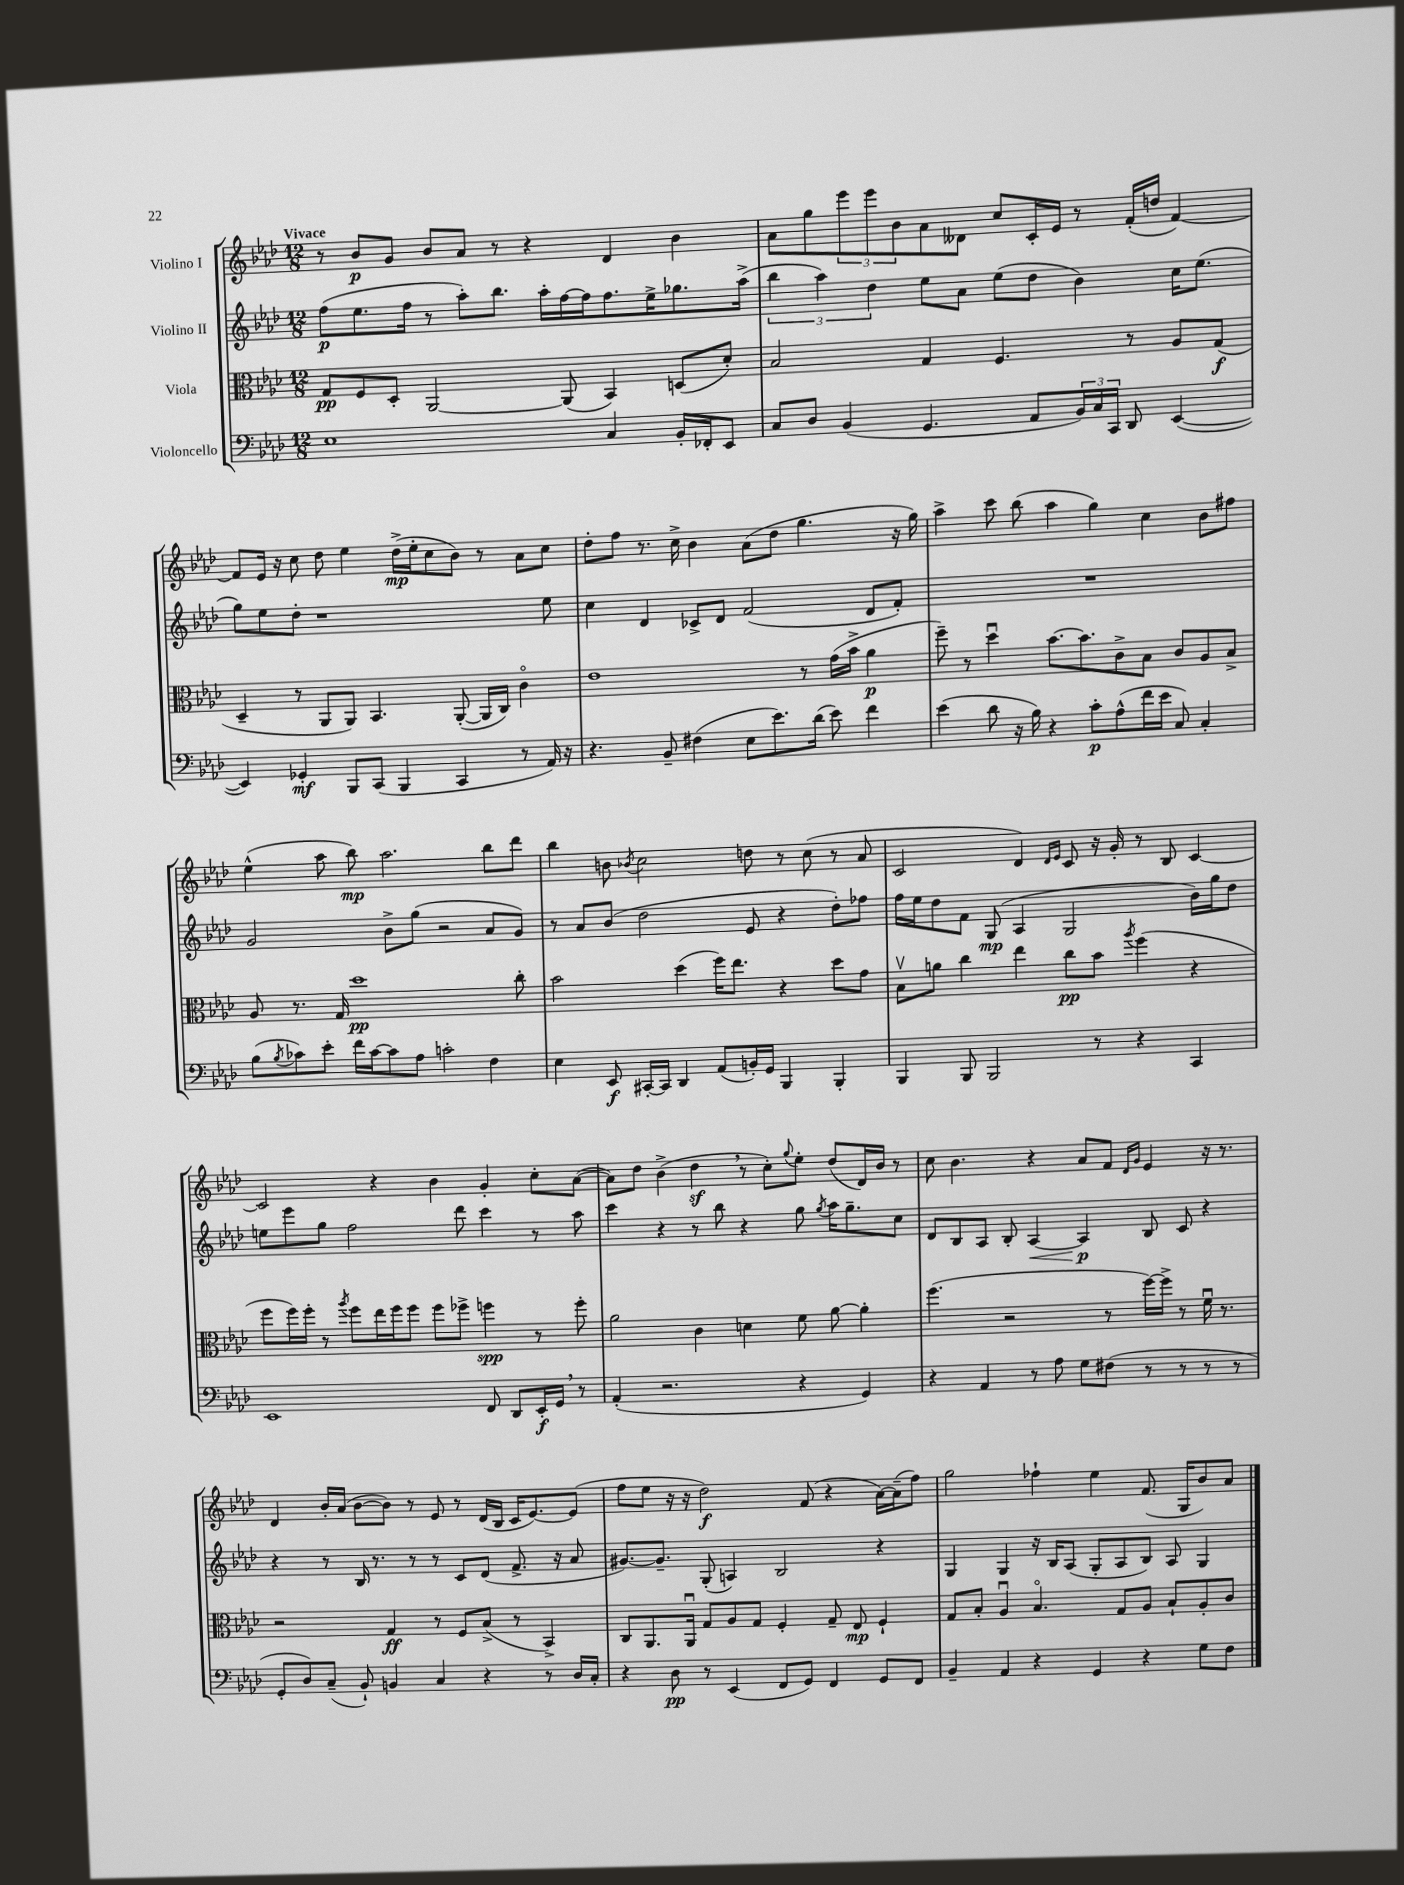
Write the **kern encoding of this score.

**kern	**dynam	**kern	**dynam	**kern	**dynam	**kern	**dynam
*part4	*part4	*part3	*part3	*part2	*part2	*part1	*part1
*staff4	*staff4	*staff3	*staff3	*staff2	*staff2	*staff1	*staff1
*I"Violoncello	*	*I"Viola	*	*I"Violino II	*	*I"Violino I	*
*clefF4	*	*clefC3	*	*clefG2	*	*clefG2	*
*k[b-e-a-d-]	*	*k[b-e-a-d-]	*	*k[b-e-a-d-]	*	*k[b-e-a-d-]	*
*M12/8	*	*M12/8	*	*M12/8	*	*M12/8	*
=1	=1	=1	=1	=1	=1	=1	=1
!	!	!	!	!	!	!LO:TX:a:B:t=Vivace	!
1E-	.	8G/L	pp	(8ff\L	p	8r	.
.	.	8F/	.	8.ee-\	.	8b-/L	p
.	.	8D-'/J	.	.	.	8g/J	.
.	.	.	.	16ff\Jk	.	.	.
.	.	[2AA-/	.	8r	.	8b-/L	.
.	.	.	.	8aa-'\L)	.	8a-/J	.
.	.	.	.	8.bb-\J	.	8r	.
.	.	.	.	.	.	4r	.
.	.	.	.	16aa-'\LL	.	.	.
.	.	(8AA-/]	.	[16ff\	.	.	.
.	.	.	.	16ff\J]	.	.	.
4C/	.	4BB-/)	.	8.ff\	.	4d-/	.
.	.	.	.	16ee-^\K	.	.	.
16BB-'/LL	.	(8Dn/L	.	8.gg-X\	.	4b-\	.
16FF-X'/J	.	.	.	.	.	.	.
8EE-/J	.	8d-'/J)	.	.	.	.	.
.	.	.	.	(16aa-^\Jk	.	.	.
=2	=2	=2	=2	=2	=2	=2	=2
8C/L	.	2B-/	.	6bb-\	.	8a-\L	.
8D-/J	.	.	.	.	.	8gg\	.
.	.	.	.	6aa-\)	.	.	.
(4BB-/	.	.	.	.	.	12eee-\	.
.	.	.	.	6dd-\	.	12eee-\	.
.	.	.	.	.	.	12b-\	.
4.GG/	.	4G/	.	8ee-\L	.	8a-\	.
.	.	.	.	8a-\J	.	8d--X\J	.
.	.	4.F/	.	(8ee-\L	.	8cc/L	.
8AA-/L	.	.	.	8dd-\J	.	16c'/L	.
.	.	.	.	.	.	16e-/JJ	.
24BB-/L)	.	.	.	4b-\)	.	8r	.
24C/	.	.	.	.	.	.	.
24CC/JJ	.	.	.	.	.	.	.
8DD-/	.	8r	.	.	.	(16f'/LL	.
.	.	.	.	.	.	16ddn/JJ	.
([4EE-/	.	8A-/L	.	16cc\KL	.	[4f/)	.
.	.	.	.	(8.ee-\J	.	.	.
.	.	(8G/J	f	.	.	.	.
!!LO:LB:g=z
=3	=3	=3	=3	=3	=3	=3	=3
4EE-/])	.	4D-~/	.	8gg\L)	.	8f/L]	.
.	.	.	.	8ee-\	.	16e-/Jk	.
.	.	.	.	.	.	16r	.
4GG-X'/	mf	8r	.	8dd-'\J	.	8cc\	.
.	.	8AA-/L	.	1r	.	8dd-\	.
8BBB-/L	.	8AA-/J)	.	.	.	4ee-\	.
(8CC/J	.	4.BB-/	.	.	.	.	.
4BBB-/	.	.	.	.	.	(16dd-^\LL	mp
.	.	.	.	.	.	16ee-'\J	.
.	.	.	.	.	.	8cc\	.
4CC/	.	([8AA-'/	.	.	.	8b-\J)	.
.	.	16AA-/LL]	.	.	.	8r	.
.	.	16C/JJ)	.	.	.	.	.
8r	.	4c\	.	.	.	8a-\L	.
16AA-/)	.	.	.	8ee-\	.	8cc\J	.
16r	.	.	.	.	.	.	.
=4	=4	=4	=4	=4	=4	=4	=4
4.r	.	1e-	.	4cc\	.	8dd-'\L	.
.	.	.	.	.	.	8ff\J	.
.	.	.	.	4d-/	.	8.r	.
8BB-~/	.	.	.	.	.	.	.
.	.	.	.	.	.	16cc^\	.
(4F#X\	.	.	.	8c-X^/L	.	4b-\	.
.	.	.	.	8d-/J	.	.	.
8E-\L	.	.	.	(2f/	.	(8a-\L	.
8.e-\)	.	.	.	.	.	8dd-\J	.
.	.	8r	.	.	.	4.gg\	.
(16d-\Jk	.	.	.	.	.	.	.
8e-\)	.	(16g\LL	.	.	.	.	.
.	.	16b-^\JJ	.	.	.	.	.
4f\	.	4a-\	p	8d-/L	.	.	.
.	.	.	.	8f'/J)	.	16r	.
.	.	.	.	.	.	16gg\)	.
=5	=5	=5	=5	=5	=5	=5	=5
(4e-\	.	8ff~\)	.	1.r	.	4aa-^\	.
.	.	8r	.	.	.	.	.
8d-\	.	4dd-u\	.	.	.	8ccc\	.
16r	.	.	.	.	.	(8bb-\	.
16B-\)	.	.	.	.	.	.	.
4r	.	[8.b-\L	.	.	.	4aa-\	.
.	.	8.b-\]	.	.	.	.	.
8c'\L	p	.	.	.	.	4gg\)	.
(8A-^^\	.	8c^\	.	.	.	.	.
16f\L	.	8B-\J	.	.	.	4cc\	.
16e-\JJ	.	.	.	.	.	.	.
8C/)	.	8c/L	.	.	.	.	.
4C'/	.	8A-/	.	.	.	8b-\L	.
.	.	8B-^/J	.	.	.	8ff#X\J	.
!!LO:LB:g=z
=6	=6	=6	=6	=6	=6	=6	=6
(8B-\L	.	8A-/	.	2g/	.	(4ee-^^\	.
8qB-/	.	.	.	.	.	.	.
8c-X\)	.	8.r	.	.	.	.	.
8e-'\J	.	.	.	.	.	8aa-\	.
.	.	16G/	.	.	.	.	.
16f\LL	.	1dd-	pp	.	.	8bb-\)	mp
[16c-\J	.	.	.	.	.	.	.
8c-\]	.	.	.	8b-^\L	.	2.aa-\	.
8A-\J	.	.	.	(8gg\J	.	.	.
2cn'\	.	.	.	2r	.	.	.
4F\	.	.	.	8a-/L	.	8bb-\L	.
.	.	8cc'\	.	8g/J)	.	8ddd-\J	.
=7	=7	=7	=7	=7	=7	=7	=7
4E-\	.	2b-\	.	8r	.	4bb-\	.
.	.	.	.	8a-/L	.	.	.
8EE-/	f	.	.	(8b-/J	.	8bn\	.
.	.	.	.	.	.	8qb-X/	.
[16CC#X'/LL	.	.	.	2dd-\	.	2cc\	.
16CC#/JJ]	.	.	.	.	.	.	.
4DD-/	.	(4dd-\	.	.	.	.	.
(8AA-/L	.	16ff\KL)	.	.	.	.	.
.	.	8.ee-\J	.	.	.	.	.
16BBn'/L)	.	.	.	8e-/	.	8ddn\	.
16GG/JJ	.	.	.	.	.	.	.
4BBB-/	.	4r	.	4r	.	8r	.
.	.	.	.	.	.	(8cc\	.
4BBB-'/	.	8dd-\L	.	8dd-'\L)	.	8r	.
.	.	8g\J	.	8ff-X\J	.	8a-/	.
=8	=8	=8	=8	=8	=8	=8	=8
4BBB-/	.	8B-v\L	.	16ff\LL	.	2c/	.
.	.	.	.	16ee-\J	.	.	.
.	.	8an\J	.	8dd-\	.	.	.
8BBB-/	.	4cc\	.	8f\J	.	.	.
2BBB-/	.	.	.	(8G/	mp	.	.
.	.	4ee-\	.	4A-/	.	4d-/)	.
.	.	.	.	.	.	16qqd-/LL	.
.	.	.	.	.	.	16qqe-/JJ	.
.	.	8cc\L	pp	2G/	.	8c/	.
8r	.	8b-\J	.	.	.	16r	.
.	.	.	.	.	.	16g'/	.
.	.	8qaa-/	.	.	.	.	.
4r	.	(4ff\	.	.	.	8r	.
.	.	.	.	.	.	8B-/	.
4CC/	.	4r	.	16b-\LL)	.	[4c/	.
.	.	.	.	16gg\J	.	.	.
.	.	.	.	8dd-\J	.	.	.
!!LO:LB:g=z
=9	=9	=9	=9	=9	=9	=9	=9
1EE-	.	8ff\L	.	8een\L	.	2c/]	.
.	.	16ff\L)	.	8eee-\	.	.	.
.	.	16ff'\JJ	.	.	.	.	.
.	.	8r	.	8gg\J	.	.	.
.	.	8qaa-/	.	.	.	.	.
.	.	8ff\L	.	2ff\	.	.	.
.	.	16ee-\L	.	.	.	4r	.
.	.	16ff\J	.	.	.	.	.
.	.	8ff\J	.	.	.	.	.
.	.	8ff\L	.	.	.	4b-\	.
.	.	8ff-X^\J	.	8ddd-\	.	.	.
8FF/	.	4ffn\	spp	4ccc\	.	4g'/	.
8DD-/L	.	.	.	.	.	.	.
16EE-'/L	f	8r	.	8r	.	8cc'\L	.
16GG,/JJ	.	.	.	.	.	.	.
8r	.	8ff'\	.	8aa-\	.	([8a-\J	.
=10	=10	=10	=10	=10	=10	=10	=10
(4AA-'/	.	2a-\	.	4ccc\	.	8a-\L])	.
.	.	.	.	.	.	8dd-\J	.
2.r	.	.	.	4r	.	(4b-^\	.
.	.	4c\	.	8r	.	4dd-z,\	.
.	.	.	.	8bb-\	.	.	.
.	.	4dn\	.	4r	.	8r	.
.	.	.	.	.	.	8cc'\L)	.
.	.	.	.	.	.	8qqgg/	.
4r	.	8f\	.	8gg\	.	8ee-'\J	.
.	.	.	.	8qgg/	.	.	.
.	.	[8a-\	.	16aa-\KL	.	(8dd-/L	.
.	.	.	.	8.gg~\	.	.	.
4GG/)	.	4a-'\]	.	.	.	16d-/L)	.
.	.	.	.	.	.	16b-/JJ	.
.	.	.	.	8cc\J	.	8r	.
=11	=11	=11	=11	=11	=11	=11	=11
4r	.	(4.ff\	.	8d-/L	.	8cc\	.
.	.	.	.	8B-/	.	4.b-\	.
4AA-/	.	.	.	8A-/J	.	.	.
.	.	2r	.	8B-'/	.	.	.
!	!	!	!	!	!LO:HP:b	!	!
8r	.	.	.	[4A-/	<	4r	.
8A-\	.	.	.	.	.	.	.
8G\L	.	.	.	4A-/]	p	8a-/L	.
(8F#X\J	.	8r	.	.	.	8f/J	.
.	.	.	.	.	.	16qqd-/LL	.
.	.	.	.	.	.	16qqg/JJ	.
8r	.	[16ff\LL)	.	8B-/	[	4e-/	.
.	.	16ff^\JJ]	.	.	.	.	.
8r	.	8r	.	8c/	.	.	.
8r	.	16fu\	.	4r	.	16r	.
.	.	8.r	.	.	.	8.r	.
8r	.	.	.	.	.	.	.
!!LO:LB:g=z
=12	=12	=12	=12	=12	=12	=12	=12
8GG'/L	.	2r	.	4r	.	4d-/	.
8D-/)	.	.	.	.	.	.	.
(8C~/J	.	.	.	8r	.	16b-'/LL	.
.	.	.	.	.	.	(16a-/JJ	.
8BB-`/)	.	.	.	16B-/	.	[8b-\L	.
.	.	.	.	8.r	.	.	.
4BBn/	.	4G/	ff	.	.	8b-\J])	.
.	.	.	.	8r	.	8r	.
4C/	.	8r	.	8r	.	8e-/	.
.	.	8F/L	.	8c/L	.	8r	.
4r	.	(8B-^/J	.	(8d-/J	.	(16d-/LL	.
.	.	.	.	.	.	16B-/JJ	.
.	.	8r	.	8.f^/	.	16c/KL	.
.	.	.	.	.	.	[8.e-/)	.
8r	.	4BB-^/)	.	.	.	.	.
.	.	.	.	16r	.	.	.
16D-/LL	.	.	.	8a-/	.	(8e-/J]	.
16C'/JJ	.	.	.	.	.	.	.
=13	=13	=13	=13	=13	=13	=13	=13
4r	.	8C/L	.	[8.g#X/L)	.	8ff\L	.
.	.	8.AA-/	.	.	.	8ee-\J	.
.	.	.	.	8.g#~/J]	.	.	.
8D-\	pp	.	.	.	.	16r	.
.	.	16AA-u/Jk	.	.	.	16r	.
8r	.	8G/L	.	(8G'/	.	2dd-\)	f
(4EE-/	.	8A-/	.	4An/)	.	.	.
.	.	8G/J	.	.	.	.	.
8FF/L	.	4F'/	.	2B-/	.	.	.
8GG/J)	.	.	.	.	.	(8f/	.
4FF/	.	8G~/	.	.	.	4r	.
.	.	8E-/	mp	.	.	.	.
8GG/L	.	4F`/	.	4r	.	[16a-\LL)	.
.	.	.	.	.	.	(16a-~\J]	.
8FF/J	.	.	.	.	.	8ff\J)	.
=14	=14	=14	=14	=14	=14	=14	=14
4BB-~/	.	8G/L	.	4G/	.	2gg\	.
.	.	8B-'/J	.	.	.	.	.
4AA-/	.	4A-u/	.	4G/	.	.	.
4r	.	4.B-/	.	16r	.	4ff-X`\	.
.	.	.	.	16B-/KL	.	.	.
.	.	.	.	(8A-/J	.	.	.
4GG/	.	.	.	8G'/L	.	4ee-\	.
.	.	8G/L	.	8A-/	.	.	.
4r	.	8A-/J	.	8B-/J)	.	(8.f/	.
.	.	8B-`/L	.	8A-/	.	.	.
.	.	.	.	.	.	16G/KL	.
8G\L	.	8A-'/	.	4G/	.	8b-/)	.
8F\J	.	8c/J	.	.	.	8a-/J	.
==	==	==	==	==	==	==	==
*-	*-	*-	*-	*-	*-	*-	*-
